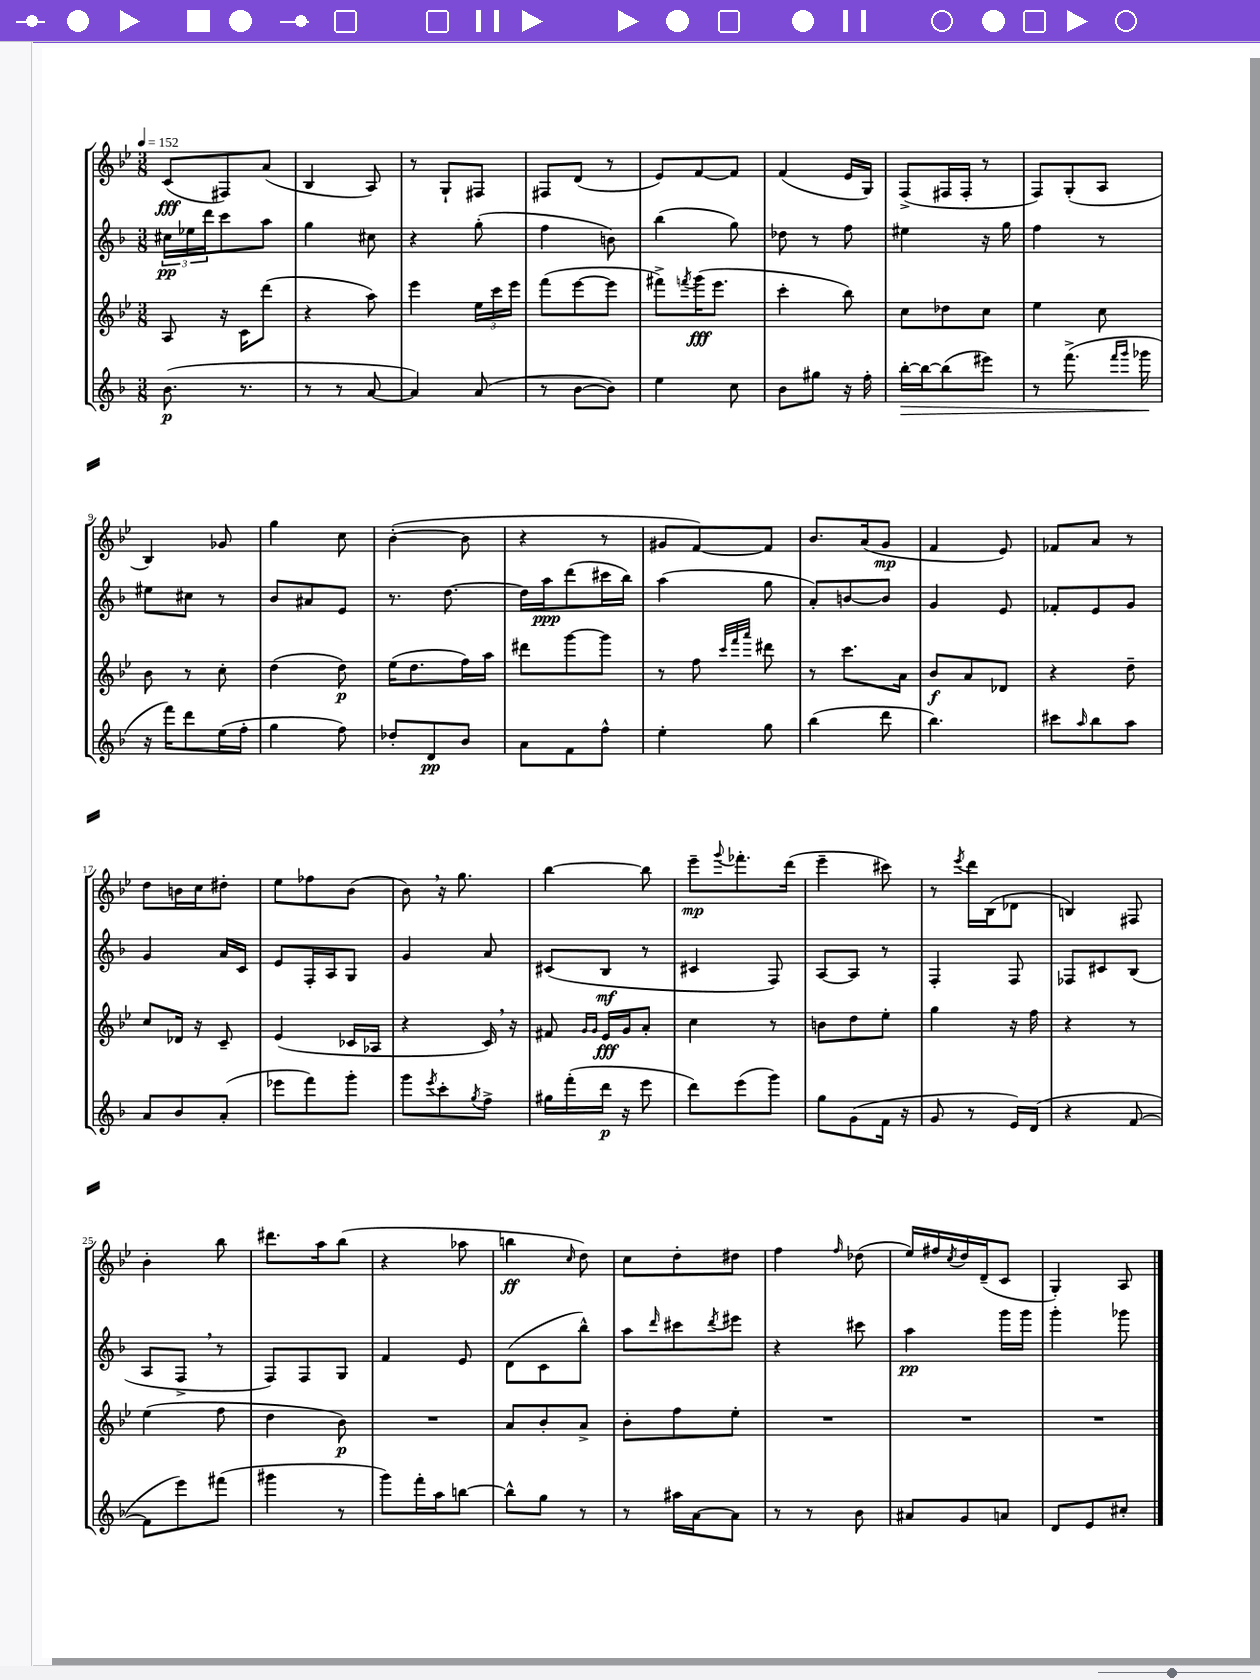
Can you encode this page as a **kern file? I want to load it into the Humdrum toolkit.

**kern	**dynam	**kern	**dynam	**kern	**dynam	**kern	**dynam
*part4	*part4	*part3	*part3	*part2	*part2	*part1	*part1
*staff4	*staff4	*staff3	*staff3	*staff2	*staff2	*staff1	*staff1
*clefG2	*	*clefG2	*	*clefG2	*	*clefG2	*
*k[b-]	*	*k[b-e-]	*	*k[b-]	*	*k[b-e-]	*
*M3/8	*	*M3/8	*	*M3/8	*	*M3/8	*
*MM152	*	*MM152	*	*MM152	*	*MM152	*
=1	=1	=1	=1	=1	=1	=1	=1
(8.b-\	p	8A/	.	24cc#X\LL	pp	(8c/L	fff
.	.	.	.	24ee-X\	.	.	.
.	.	.	.	24ddd\J	.	.	.
.	.	16r	.	8ccc\	.	8F#X/)	.
8.r	.	16c\KL	.	.	.	.	.
.	.	(8ddd\J	.	8aa\J	.	(8a/J	.
=2	=2	=2	=2	=2	=2	=2	=2
8r	.	4r	.	4gg\	.	4B-/	.
8r	.	.	.	.	.	.	.
[8a/	.	8aa\)	.	8cc#X\	.	8A/)	.
=3	=3	=3	=3	=3	=3	=3	=3
4a/])	.	4eee-\	.	4r	.	8r	.
.	.	.	.	.	.	8G`/L	.
(8a/	.	24ee-\LL	.	(8gg'\	.	8F#X/J	.
.	.	24ccc\	.	.	.	.	.
.	.	24eee-\JJ	.	.	.	.	.
=4	=4	=4	=4	=4	=4	=4	=4
8r	.	(8fff\L	.	4ff\	.	8F#X/L	.
[8b-\L	.	[8eee-\	.	.	.	(8d/J	.
8b-\J])	.	8eee-\J]	.	8bn\)	.	8r	.
=5	=5	=5	=5	=5	=5	=5	=5
4ee\	.	8fff#X^\L)	.	(4bb-\	.	8e-/L)	.
.	.	8qfffn/	.	.	.	.	.
.	.	(16ggg\K	fff	.	.	[8f/	.
.	.	8.eee-\J	.	.	.	.	.
8cc\	.	.	.	8gg\)	.	8f/J]	.
=6	=6	=6	=6	=6	=6	=6	=6
8b-\L	.	4ccc'\	.	8dd-X\	.	(4f/	.
8gg#X\J	.	.	.	8r	.	.	.
16r	.	8bb-\)	.	8ff\	.	16e-/LL	.
16ff'\	.	.	.	.	.	16G/JJ)	.
=7	=7	=7	=7	=7	=7	=7	=7
!	!LO:HP:b	!	!	!	!	!	!
[16bb-'\LL	>	8cc\L	.	4ee#X\	.	(8F^/L	.
16bb-\J_	.	.	.	.	.	.	.
(8bb-\]	.	8dd-X\	.	.	.	16F#X/L	.
.	.	.	.	.	.	16F#'/JJ	.
8eee#X\J)	.	8cc\J	.	16r	.	8r	.
.	.	.	.	16gg\	.	.	.
=8	=8	=8	=8	=8	=8	=8	=8
8r	.	4ee-\	.	4ff\	.	8F/L)	.
(8.fff^\	.	.	.	.	.	(8G'/	.
.	.	8cc\	.	8r	.	8A/J	.
16qqfff/LL	.	.	.	.	.	.	.
16qqggg/JJ	.	.	.	.	.	.	.
16ggg-X\	.	.	.	.	.	.	.
.	]	.	.	.	.	.	.
!!LO:LB:g=z
=9	=9	=9	=9	=9	=9	=9	=9
16r	.	8b-\	.	8ee#X\L	.	4B-/)	.
16fff\KL)	.	.	.	.	.	.	.
8ddd\	.	8r	.	8cc#X\J	.	.	.
(16ee\L	.	8cc'\	.	8r	.	8g-X/	.
16ff'\JJ	.	.	.	.	.	.	.
=10	=10	=10	=10	=10	=10	=10	=10
4gg\	.	(4dd\	.	8b-/L	.	4gg\	.
.	.	.	.	8a#X/	.	.	.
8ff\)	.	8dd\)	p	8e/J	.	8cc\	.
=11	=11	=11	=11	=11	=11	=11	=11
8dd-X'/L	.	(16ee-\KL	.	8.r	.	([4b-'\	.
.	.	8.dd\	.	.	.	.	.
8d/	pp	.	.	.	.	.	.
.	.	.	.	[8.dd\	.	.	.
8b-/J	.	16ff\L)	.	.	.	8b-\]	.
.	.	16aa\JJ	.	.	.	.	.
=12	=12	=12	=12	=12	=12	=12	=12
8a\L	.	8ddd#X\L	.	16dd\LL]	.	4r	.
.	.	.	.	16aa\J	ppp	.	.
8f\	.	[8ggg\	.	(8ddd\	.	.	.
8ff^^\J	.	8ggg\J]	.	16ccc#X\L	.	8r	.
.	.	.	.	16bb-\JJ)	.	.	.
=13	=13	=13	=13	=13	=13	=13	=13
4ee'\	.	8r	.	(4aa\	.	8g#X/L	.
.	.	8ff\	.	.	.	[8f/)	.
.	.	32qqccc/LLL	.	.	.	.	.
.	.	32qqfff/	.	.	.	.	.
.	.	32qqaaa/JJJ	.	.	.	.	.
8gg\	.	8ddd#X\	.	8gg\	.	8f/J]	.
=14	=14	=14	=14	=14	=14	=14	=14
(4bb-\	.	8r	.	8a'/L)	.	8.b-/L	.
.	.	8.ccc\L	.	[8bn/	.	.	.
.	.	.	.	.	.	(16a/k	.
8ddd\	.	.	.	8b/J]	.	8g/J	mp
.	.	16a\Jk	.	.	.	.	.
=15	=15	=15	=15	=15	=15	=15	=15
4.bb-\)	.	8b-/L	f	4g/	.	4f/	.
.	.	8a/	.	.	.	.	.
.	.	8d-X/J	.	8e/	.	8e-/)	.
=16	=16	=16	=16	=16	=16	=16	=16
8ccc#X\L	.	4r	.	8f-X'/L	.	8f-X/L	.
16qqaa/	.	.	.	.	.	.	.
8bb-\	.	.	.	8e/	.	8a/J	.
8aa\J	.	8dd~\	.	8g/J	.	8r	.
!!LO:LB:g=z
=17	=17	=17	=17	=17	=17	=17	=17
8a/L	.	8cc/L	.	4g/	.	8dd\L	.
8b-/	.	16d-X/Jk	.	.	.	16bn\L	.
.	.	16r	.	.	.	16cc\J	.
(8a'/J	.	8c~/	.	16a/LL	.	8dd#X'\J	.
.	.	.	.	16c/JJ	.	.	.
=18	=18	=18	=18	=18	=18	=18	=18
8eee-X\L	.	(4e-/	.	8e/L	.	8ee-\L	.
8fff\)	.	.	.	16F'/L	.	8ff-X\	.
.	.	.	.	16A/J	.	.	.
8ggg'\J	.	16c-X/LL	.	8G/J	.	(8b-\J	.
.	.	16A-X/JJ	.	.	.	.	.
=19	=19	=19	=19	=19	=19	=19	=19
8ggg\L	.	4r	.	4g/	.	8b-,\)	.
8qeee/	.	.	.	.	.	.	.
8ccc'\	.	.	.	.	.	16r	.
.	.	.	.	.	.	8.gg\	.
8qgg/	.	.	.	.	.	.	.
8ff^\J	.	16c,/)	.	8a/	.	.	.
.	.	16r	.	.	.	.	.
=20	=20	=20	=20	=20	=20	=20	=20
16gg#X\LL	.	8f#X/	.	(8c#X/L	.	[4bb-\	.
(16fff'\	.	.	.	.	.	.	.
.	.	16qqg/LL	.	.	.	.	.
.	.	16qqg/JJ	.	.	.	.	.
16ddd\JJ	p	16e-/LL	fff	8B-/J	mf	.	.
16r	.	16g/J	.	.	.	.	.
8eee\	.	8a'/J	.	8r	.	8bb-\]	.
=21	=21	=21	=21	=21	=21	=21	=21
8ddd\L)	.	4cc\	.	4c#X/	.	8eee-~\L	mp
.	.	.	.	.	.	8qqggg/	.
(8eee\	.	.	.	.	.	8.fff-X'\	.
8ggg\J)	.	8r	.	8F/)	.	.	.
.	.	.	.	.	.	(16ddd\Jk	.
=22	=22	=22	=22	=22	=22	=22	=22
8gg\L	.	8bn\L	.	[8A/L	.	4eee-~\	.
(8g\	.	8dd\	.	8A/J]	.	.	.
16f\Jk	.	8ee-'\J	.	8r	.	8ccc#X\)	.
16r	.	.	.	.	.	.	.
=23	=23	=23	=23	=23	=23	=23	=23
8g/	.	4gg\	.	4F'/	.	8r	.
.	.	.	.	.	.	8qeee-/	.
8r	.	.	.	.	.	16ddd\LL	.
.	.	.	.	.	.	(16B-\J	.
16e/LL)	.	16r	.	8F/	.	8d-X\J	.
(16d/JJ	.	16ff\	.	.	.	.	.
=24	=24	=24	=24	=24	=24	=24	=24
4r	.	4r	.	8F-X/L	.	4Bn/)	.
.	.	.	.	8c#X/	.	.	.
[8f/	.	8r	.	(8B-/J	.	8F#X/	.
!!LO:LB:g=z
=25	=25	=25	=25	=25	=25	=25	=25
8f\L]	.	(4ee-\	.	8A/L	.	4b-'\	.
8eee\)	.	.	.	8F^,/J	.	.	.
(8fff#X\J	.	8ff\	.	8r	.	8bb-\	.
=26	=26	=26	=26	=26	=26	=26	=26
4ggg#X\	.	4dd\	.	8F/L)	.	8.ddd#X\L	.
.	.	.	.	8F/	.	.	.
.	.	.	.	.	.	16aa\k	.
8r	.	8b-\)	p	8G/J	.	(8bb-\J	.
=27	=27	=27	=27	=27	=27	=27	=27
8ggg\L)	.	4.r	.	4f/	.	4r	.
16fff'\L	.	.	.	.	.	.	.
16aa\J	.	.	.	.	.	.	.
[8bbn\J	.	.	.	8e/	.	8aa-X\	.
=28	=28	=28	=28	=28	=28	=28	=28
8bb^^\L]	.	8a/L	.	(8d\L	.	4bbn\	ff
8gg\J	.	8b-'/	.	8c\	.	.	.
.	.	.	.	.	.	16qqcc/	.
8r	.	8a^/J	.	8bb-^^\J)	.	8dd\)	.
=29	=29	=29	=29	=29	=29	=29	=29
8r	.	8b-'\L	.	8aa\L	.	8cc\L	.
.	.	.	.	16qqddd/	.	.	.
16aa#X\LL	.	8ff\	.	8ccc#X\	.	8dd'\	.
[16a\J	.	.	.	.	.	.	.
.	.	.	.	8qddd/	.	.	.
8a\J]	.	8ee-'\J	.	8eee#X\J	.	8dd#X\J	.
=30	=30	=30	=30	=30	=30	=30	=30
8r	.	4.r	.	4r	.	4ff\	.
8r	.	.	.	.	.	.	.
.	.	.	.	.	.	16qqff/	.
8b-\	.	.	.	8ccc#X\	.	(8dd-X\	.
=31	=31	=31	=31	=31	=31	=31	=31
8a#X/L	.	4.r	.	4aa\	pp	16ee-/LL)	.
.	.	.	.	.	.	16ff#X/	.
.	.	.	.	.	.	8qcc/	.
8g/	.	.	.	.	.	16dd/	.
.	.	.	.	.	.	(16d~/J	.
8an/J	.	.	.	16ggg\LL	.	8c/J	.
.	.	.	.	16ggg\JJ	.	.	.
=32	=32	=32	=32	=32	=32	=32	=32
8d/L	.	4.r	.	4ggg'\	.	4G'/)	.
8e/	.	.	.	.	.	.	.
8cc#X'/J	.	.	.	8ggg-X\	.	8A/	.
==	==	==	==	==	==	==	==
*-	*-	*-	*-	*-	*-	*-	*-
